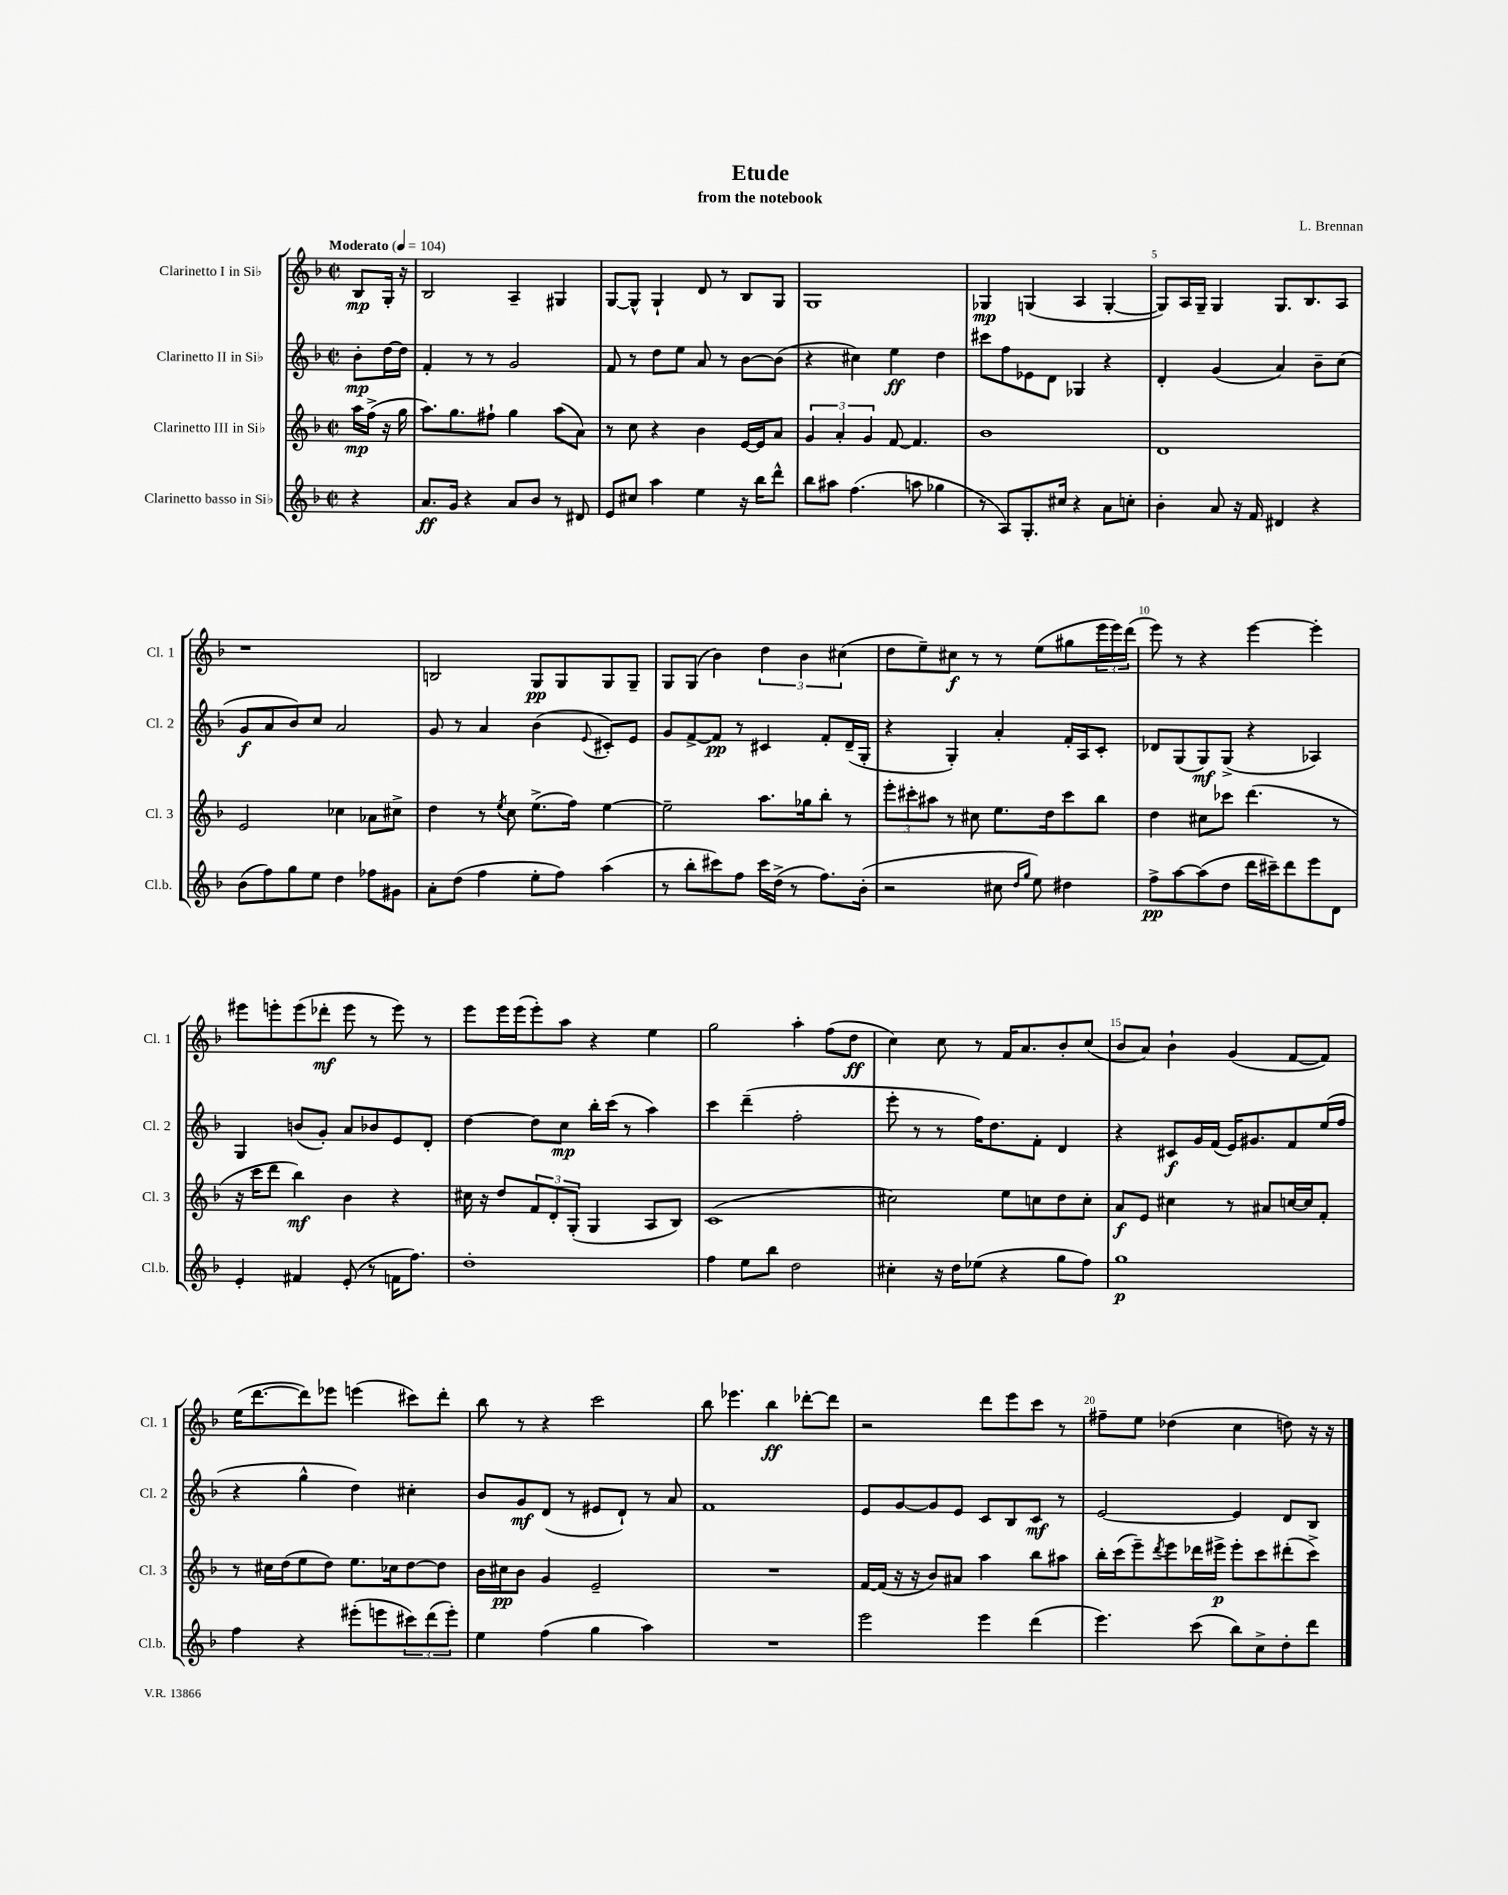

**kern	**dynam	**kern	**dynam	**kern	**dynam	**kern	**dynam
*part4	*part4	*part3	*part3	*part2	*part2	*part1	*part1
*staff4	*staff4	*staff3	*staff3	*staff2	*staff2	*staff1	*staff1
*I"Clarinetto basso in Si♭	*	*I"Clarinetto III in Si♭	*	*I"Clarinetto II in Si♭	*	*I"Clarinetto I in Si♭	*
*I'Cl.b.	*	*I'Cl. 3	*	*I'Cl. 2	*	*I'Cl. 1	*
*clefG2	*	*clefG2	*	*clefG2	*	*clefG2	*
*k[b-]	*	*k[b-]	*	*k[b-]	*	*k[b-]	*
*M2/2	*	*M2/2	*	*M2/2	*	*M2/2	*
*met(c|)	*	*met(c|)	*	*met(c|)	*	*met(c|)	*
*MM104	*	*MM104	*	*MM104	*	*MM104	*
=	=	=	=	=	=	=	=
!	!	!	!	!	!	!LO:TX:a:B:t=Moderato	!
4r	.	16aa\LL	mp	8b-'\L	mp	8B-/L	mp
.	.	(16ff^\JJ	.	.	.	.	.
.	.	16r	.	[16dd\L	.	16G'/Jk	.
.	.	16gg\	.	16dd\JJ]	.	16r	.
=1	=1	=1	=1	=1	=1	=1	=1
8.a/L	ff	8.aa\L)	.	4f'/	.	2B-/	.
16g/Jk	.	8.gg\	.	.	.	.	.
4r	.	.	.	8r	.	.	.
.	.	8ff#X`\J	.	8r	.	.	.
8a/L	.	4gg\	.	2g/	.	4A~/	.
8b-/J	.	.	.	.	.	.	.
8r	.	(8aa\L	.	.	.	4G#X/	.
8d#X/	.	8a\J)	.	.	.	.	.
=2	=2	=2	=2	=2	=2	=2	=2
8e/L	.	8r	.	8f/	.	[8G/L	.
8cc#X/J	.	8cc\	.	8r	.	8G^^/J]	.
4aa\	.	4r	.	8dd\L	.	4G`/	.
.	.	.	.	8ee\J	.	.	.
4ee\	.	4b-\	.	8a/	.	8d/	.
.	.	.	.	8r	.	8r	.
16r	.	[16e/LL	.	[8b-\L	.	8B-/L	.
16bb-\KL	.	16e/J]	.	.	.	.	.
8ddd^^\J	.	8a/J	.	(8b-\J]	.	8G/J	.
=3	=3	=3	=3	=3	=3	=3	=3
8bb-\L	.	6g/	.	4r	.	1G	.
8aa#X\J	.	.	.	.	.	.	.
.	.	6a'/	.	.	.	.	.
(4.ff\	.	.	.	4cc#X\)	.	.	.
.	.	6g/	.	.	.	.	.
.	.	[8f/	.	4ee\	ff	.	.
8aan\	.	4.f/]	.	.	.	.	.
4gg-X\	.	.	.	4dd\	.	.	.
=4	=4	=4	=4	=4	=4	=4	=4
8r	.	1b-	.	8ccc#X\L	.	4G-X/	mp
8A/L)	.	.	.	8ff\	.	.	.
8.G'/	.	.	.	8e-X\	.	(4Gn/	.
.	.	.	.	8d\J	.	.	.
16cc#X/Jk	.	.	.	.	.	.	.
4r	.	.	.	4G-X/	.	4A/	.
8a\L	.	.	.	4r	.	[4G'/	.
8ccn'\J	.	.	.	.	.	.	.
=5	=5	=5	=5	=5	=5	=5	=5
4b-'\	.	1d	.	4d'/	.	8G/L])	.
.	.	.	.	.	.	16A/L	.
.	.	.	.	.	.	16G~/JJ	.
8a/	.	.	.	(4g/	.	4G/	.
16r	.	.	.	.	.	.	.
16f/	.	.	.	.	.	.	.
4d#X/	.	.	.	4a/)	.	8.G/L	.
.	.	.	.	.	.	8.B-/	.
4r	.	.	.	8b-~\L	.	.	.
.	.	.	.	(8cc\J	.	8A/J	.
!!LO:LB:g=z
=6	=6	=6	=6	=6	=6	=6	=6
(8b-\L	.	2e/	.	8g/L	f	1r	.
8ff\)	.	.	.	8a/	.	.	.
8gg\	.	.	.	8b-/)	.	.	.
8ee\J	.	.	.	8cc/J	.	.	.
4dd\	.	4cc-X\	.	2a/	.	.	.
8ff-X\L	.	8a-X\L	.	.	.	.	.
8g#X\J	.	8cc#X^\J	.	.	.	.	.
=7	=7	=7	=7	=7	=7	=7	=7
8a'\L	.	4dd\	.	8g/	.	2Bn/	.
(8dd\J	.	.	.	8r	.	.	.
4ff\	.	8r	.	4a/	.	.	.
.	.	8qee/	.	.	.	.	.
.	.	8cc\	.	.	.	.	.
8ee'\L	.	(8.ee^\L	.	(4b-\	.	8G/L	pp
8ff\J)	.	.	.	.	.	8G/	.
.	.	16ff\Jk)	.	.	.	.	.
.	.	.	.	8qqe/	.	.	.
(4aa\	.	[4ee\	.	8c#X'/L)	.	8G/	.
.	.	.	.	8e/J	.	8G~/J	.
=8	=8	=8	=8	=8	=8	=8	=8
8r	.	2ee~\]	.	8g/L	.	8G/L	.
8bb-'\L	.	.	.	[8f^/	.	(8G/J	.
8ccc#X\)	.	.	.	8f/J]	pp	4b-\)	.
8ff\J	.	.	.	8r	.	.	.
16ccc#\LL	.	8.aa\L	.	4c#X/	.	6dd\	.
(16dd^\JJ	.	.	.	.	.	.	.
8r	.	.	.	.	.	.	.
.	.	.	.	.	.	6b-\	.
.	.	16gg-X\k	.	.	.	.	.
8.ff\L)	.	8bb-'\J	.	8f'/L	.	.	.
.	.	.	.	.	.	(6cc#X\	.
.	.	8r	.	(16d~/L	.	.	.
(16b-'\Jk	.	.	.	16G'/JJ	.	.	.
=9	=9	=9	=9	=9	=9	=9	=9
2r	.	12eee'\L	.	4r	.	8dd\L	.
.	.	12ccc#X'\	.	.	.	.	.
.	.	.	.	.	.	8ee~\)	.
.	.	12aa#X\J	.	.	.	.	.
.	.	8r	.	4G'/)	.	8cc#X\J	f
.	.	8cc#X\	.	.	.	8r	.
8cc#X\	.	8.ee\L	.	4a'/	.	8r	.
16qqdd/LL	.	.	.	.	.	.	.
16qqgg/JJ	.	.	.	.	.	.	.
8ee\)	.	.	.	.	.	(8ee\L	.
.	.	16dd\k	.	.	.	.	.
4dd#X\	.	8ccc#\	.	16f'/LL	.	8gg#X\	.
.	.	.	.	16A/J	.	.	.
.	.	8bb-\J	.	8c'/J	.	24eee\L	.
.	.	.	.	.	.	24eee\)	.
.	.	.	.	.	.	(24ddd\JJ	.
=10	=10	=10	=10	=10	=10	=10	=10
8ff^\L	pp	4dd\	.	8d-X/L	.	8eee\)	.
[8aa\	.	.	.	(8G/	.	8r	.
(8aa\]	.	8cc#X\L	.	8G/)	mf	4r	.
8dd\J	.	8ccc-X\J	.	(8G^/J	.	.	.
16ddd\LL	.	(4.ddd\	.	4r	.	[4eee\	.
16ccc#X~\J)	.	.	.	.	.	.	.
8ddd\	.	.	.	.	.	.	.
8eee\	.	.	.	4A-X/)	.	4eee'\]	.
8d\J	.	8r	.	.	.	.	.
!!LO:LB:g=z
=11	=11	=11	=11	=11	=11	=11	=11
4e'/	.	16r	.	4G/	.	8eee#X\L	.
.	.	16ccc\KL	.	.	.	.	.
.	.	8ddd\J	.	.	.	8eeen'\	.
4f#X/	.	4bb-\)	mf	(8bn/L	.	(8eee\	.
.	.	.	.	8g'/J)	.	8ddd-X'\J	mf
(8e'/	.	4b-\	.	8a/L	.	8eee\	.
8r	.	.	.	8b-X/	.	8r	.
16fn\KL	.	4r	.	8e/	.	8eee\)	.
8.ff\J)	.	.	.	.	.	.	.
.	.	.	.	8d'/J	.	8r	.
=12	=12	=12	=12	=12	=12	=12	=12
1dd'	.	16cc#X\	.	[4dd\	.	8eee\L	.
.	.	16r	.	.	.	.	.
.	.	8dd/L	.	.	.	16eee\L	.
.	.	.	.	.	.	(16eee\J	.
.	.	12f/	.	8dd\L]	.	8eee'\)	.
.	.	12d'/	.	.	.	.	.
.	.	.	.	8cc\J	mp	8aa\J	.
.	.	(12G'/J	.	.	.	.	.
.	.	4G/	.	16bb-'\LL	.	4r	.
.	.	.	.	(16ccc\JJ	.	.	.
.	.	.	.	8r	.	.	.
.	.	8A/L	.	4aa\)	.	4ee\	.
.	.	8B-/J)	.	.	.	.	.
=13	=13	=13	=13	=13	=13	=13	=13
4ff\	.	(1c	.	4ccc\	.	2gg\	.
8ee\L	.	.	.	(4ddd~\	.	.	.
8bb-\J	.	.	.	.	.	.	.
2dd\	.	.	.	2ff'\	.	4aa'\	.
.	.	.	.	.	.	(8ff\L	.
.	.	.	.	.	.	8dd\J	ff
=14	=14	=14	=14	=14	=14	=14	=14
4cc#X'\	.	2cc#X\)	.	8eee'\	.	4cc\)	.
.	.	.	.	8r	.	.	.
16r	.	.	.	8r	.	8cc\	.
16dd\KL	.	.	.	.	.	.	.
(8ee-X\J	.	.	.	16ff\KL)	.	8r	.
.	.	.	.	8.dd\	.	.	.
4r	.	8ee\L	.	.	.	16f/KL	.
.	.	.	.	.	.	8.a/	.
.	.	8ccn\	.	8f'\J	.	.	.
8gg\L	.	8dd\	.	4d/	.	8b-'/	.
8ff\J)	.	8cc'\J	.	.	.	(8cc/J	.
=15	=15	=15	=15	=15	=15	=15	=15
1gg	p	8a/L	f	4r	.	8b-/L	.
.	.	8e/J	.	.	.	8a/J)	.
.	.	4cc#X\	.	8c#X/L	f	4b-`\	.
.	.	.	.	16g/L	.	.	.
.	.	.	.	(16f/JJ	.	.	.
.	.	8r	.	16e/KL)	.	(4g/	.
.	.	.	.	8.g#X/	.	.	.
.	.	8a#X/L	.	.	.	.	.
.	.	[16ccn/L	.	8f/	.	[8f/L	.
.	.	16cc/J]	.	.	.	.	.
.	.	8f'/J	.	(16ee/L	.	8f/J])	.
.	.	.	.	16ff/JJ	.	.	.
!!LO:LB:g=z
=16	=16	=16	=16	=16	=16	=16	=16
4ff\	.	8r	.	4r	.	(16ee\KL	.
.	.	.	.	.	.	[8.ddd\	.
.	.	16cc#X\LL	.	.	.	.	.
.	.	(16dd\J	.	.	.	.	.
4r	.	8ee\	.	4gg^^\	.	8ddd\])	.
.	.	8dd\J)	.	.	.	8eee-X\J	.
(8eee#X'\L	.	8.ee\L	.	4dd\)	.	(4eeen\	.
8eeen\	.	.	.	.	.	.	.
.	.	16cc-X\k	.	.	.	.	.
12ccc#X\)	.	[8dd\	.	4cc#X'\	.	8ccc#X\L)	.
(12ddd\	.	.	.	.	.	.	.
.	.	8dd\J]	.	.	.	8ddd'\J	.
12eee'\J)	.	.	.	.	.	.	.
=17	=17	=17	=17	=17	=17	=17	=17
4ee\	.	16b-\LL	.	8b-/L	.	8bb-\	.
.	.	16cc#X\J	pp	.	.	.	.
.	.	8b-\J	.	8g/	mf	8r	.
(4ff\	.	4g/	.	(8d/J	.	4r	.
.	.	.	.	8r	.	.	.
4gg\	.	2e~/	.	8e#X/L	.	2ccc\	.
.	.	.	.	8d`/J)	.	.	.
4aa\)	.	.	.	8r	.	.	.
.	.	.	.	8a/	.	.	.
=18	=18	=18	=18	=18	=18	=18	=18
1r	.	1r	.	1f	.	8bb-\	.
.	.	.	.	.	.	4.eee-X\	.
.	.	.	.	.	.	4bb-\	ff
.	.	.	.	.	.	[8ddd-X'\L	.
.	.	.	.	.	.	8ddd-\J]	.
=19	=19	=19	=19	=19	=19	=19	=19
2eee\	.	[16f/LL	.	8e/L	.	2r	.
.	.	(16f/JJ]	.	.	.	.	.
.	.	16r	.	[8g/	.	.	.
.	.	16r	.	.	.	.	.
.	.	8b-/L)	.	8g/]	.	.	.
.	.	8a#X/J	.	8e/J	.	.	.
4eee\	.	4aa\	.	8c/L	.	8ddd\L	.
.	.	.	.	8B-/	.	8eee\	.
(4ddd\	.	8bb-\L	.	8c/J	mf	8ccc\J	.
.	.	8aa#X\J	.	8r	.	8r	.
=20	=20	=20	=20	=20	=20	=20	=20
4.eee\)	.	16bb-'\LL	.	[2e/	.	8ff#X~\L	.
.	.	(16ccc\J	.	.	.	.	.
.	.	8eee~\)	.	.	.	8ee\J	.
.	.	8qddd/	.	.	.	.	.
.	.	8eee\	.	.	.	(4dd-X\	.
(8ccc\	.	16ddd-X\L	.	.	.	.	.
.	.	16eee#X^\JJ	p	.	.	.	.
8bb-\L)	.	8eee#'\L	.	4e/]	.	4cc\	.
8cc^\	.	8ccc\	.	.	.	.	.
8dd'\	.	(8ddd#X'\	.	8d/L	.	8ddn\)	.
8ddd\J	.	8ccc^\J)	.	8B-/J	.	16r	.
.	.	.	.	.	.	16r	.
==	==	==	==	==	==	==	==
*-	*-	*-	*-	*-	*-	*-	*-
